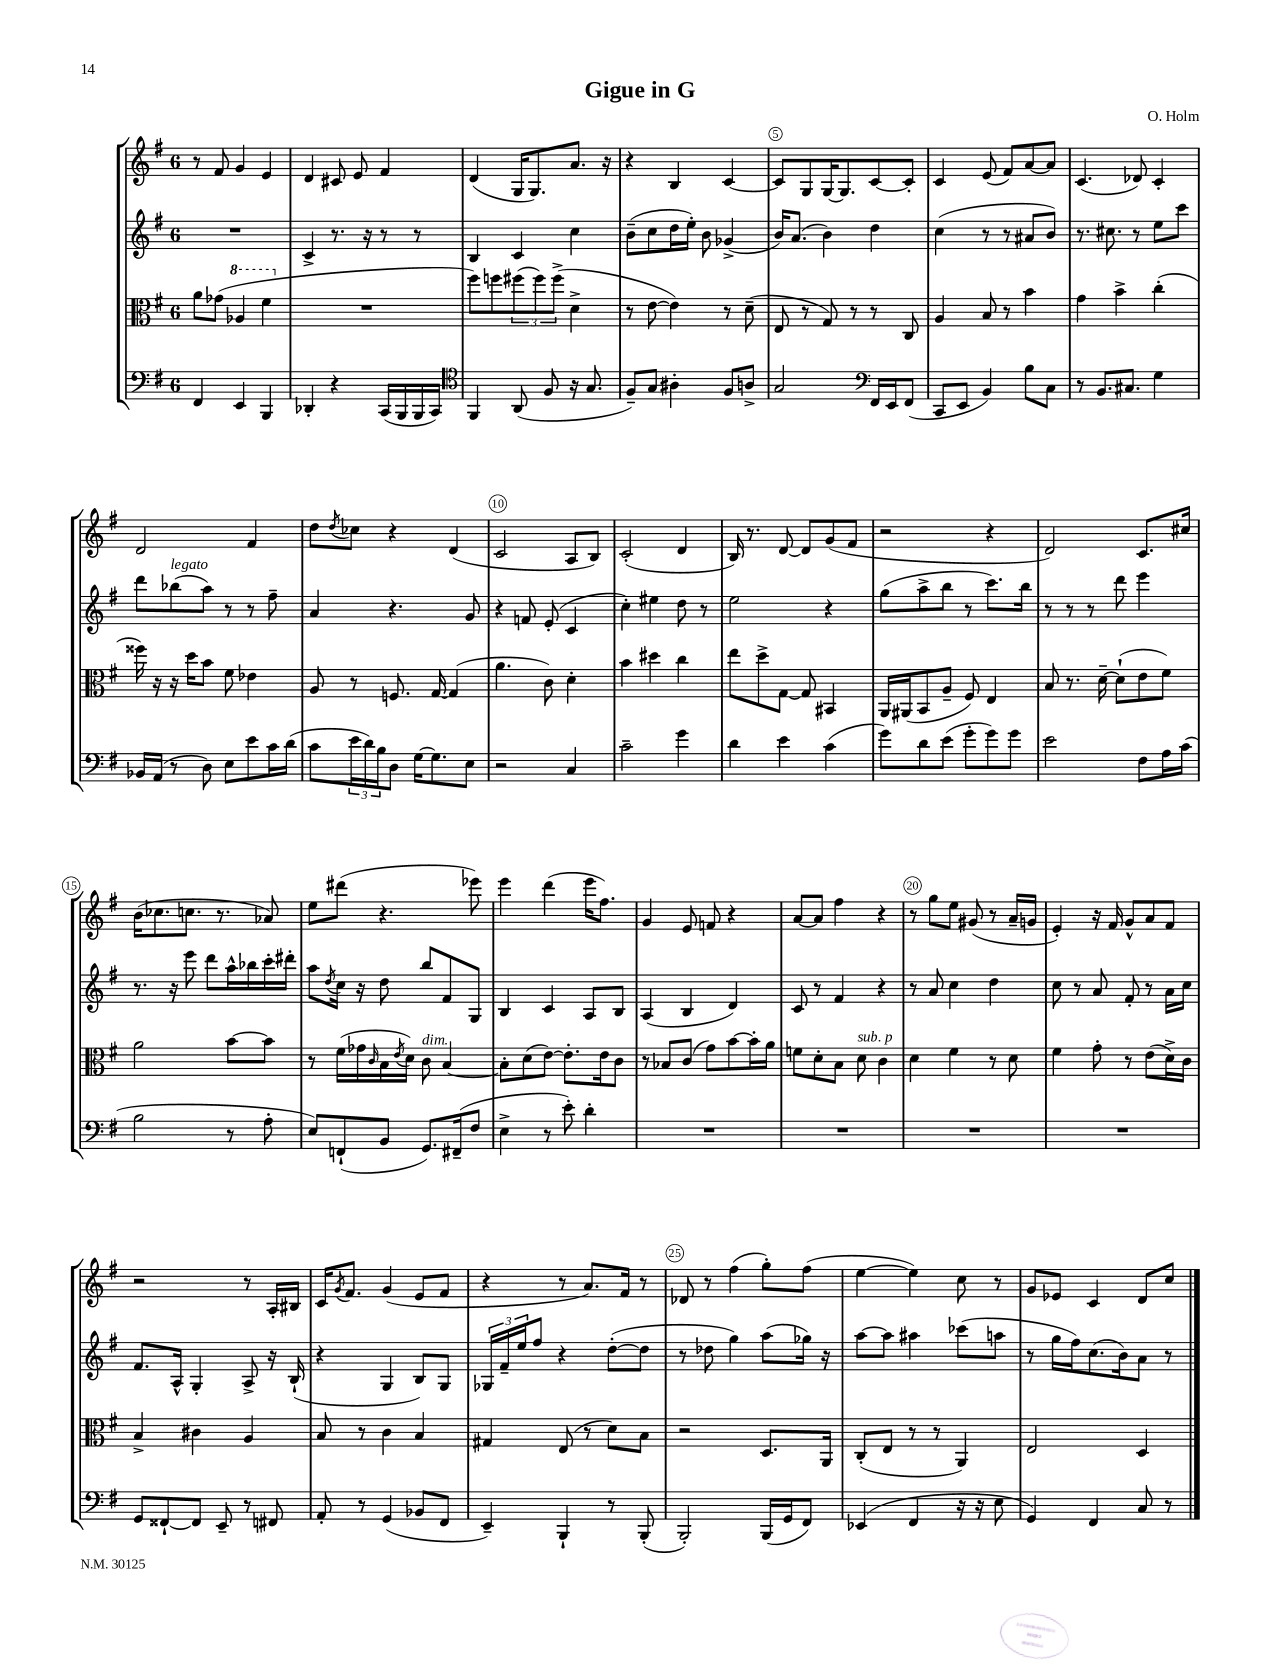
\header { title = "Gigue in G" composer = "O. Holm" }
<<
\new StaffGroup <<
\new Staff = "s0" {
    \clef treble \key g \major \once \override Staff.TimeSignature.style = #'single-digit \time 6/8
    r8 fis'8 g'4 e'4 |
    d'4 cis'8 e'8 fis'4 |
    d'4( g16 g8.) a'8. r16 |
    r4 b4 c'4~ |
    c'8 g8 g16~ g8. c'8~ c'8-. |
    c'4 e'8( fis'8) a'8~ a'8 |
    c'4.( des'8) c'4-. |
    d'2 fis'4 |
    d''8 \acciaccatura { d''8 } ces''8 r4 d'4( |
    c'2 a8 b8) |
    c'2-.( d'4 |
    b16) r8. d'8~ d'8 g'8( fis'8 |
    r2 r4 |
    d'2) c'8. cis''16 |
    b'16( ces''8. c''8. r8. aes'8) |
    e''8 dis'''8( r4. ees'''8) |
    e'''4 d'''4( e'''16 fis''8.) |
    g'4 e'8 f'8 r4 |
    a'8~ a'8 fis''4 r4 |
    r8 g''8 e''8 gis'8( r8 a'16-- g'16 |
    e'4-.) r16 fis'16 g'8-^ a'8 fis'8 |
    r2 r8 a16-. bis16 |
    c'16 \acciaccatura { g'8 } fis'8. g'4( e'8 fis'8 |
    r4 r8 a'8.) fis'16 r8 |
    des'8 r8 fis''4( g''8-.) fis''8( |
    e''4~ e''4) c''8 r8 |
    g'8 ees'8 c'4 d'8 c''8 \bar "|." |
}
\new Staff = "s1" {
    \clef treble \key g \major \once \override Staff.TimeSignature.style = #'single-digit \time 6/8
    R2. |
    c'4-> r8. r16 r8 r8 |
    b4 c'4 c''4 |
    b'8--( c''8 d''16 e''16-.) b'8 ges'4->( |
    b'16) a'8.( b'4) d''4 |
    c''4( r8 r8 ais'8 b'8) |
    r8. cis''8. r8 e''8 c'''8 |
    d'''8 bes''8^\markup { \italic "legato" }( a''8) r8 r8 fis''8-- |
    a'4 r4. g'8 |
    r4 f'8 e'8-.( c'4 |
    c''4-.) eis''4 d''8 r8 |
    e''2 r4 |
    g''8( a''8-> b''8 r8 c'''8.) b''16 |
    r8 r8 r8 d'''8 e'''4 |
    r8. r16 e'''8 d'''8 a''16-^ bes''16 c'''16-. dis'''16-. |
    a''8 \acciaccatura { d''8 } c''16 r16 d''8 b''8 fis'8 g8 |
    b4 c'4 a8 b8 |
    a4( b4 d'4) |
    c'8 r8 fis'4 r4 |
    r8 a'8 c''4 d''4 |
    c''8 r8 a'8 fis'8-. r8 a'16 c''16 |
    fis'8. a16-^ g4-. a8-> r16 b16-!( |
    r4 g4 b8) g8 |
    \tuplet 3/2 { ges16 fis'16-- e''16 } fis''8 r4 d''8~-.( d''8 |
    r8 des''8 g''4) a''8( ges''16) r16 |
    a''8~ a''8 ais''4 ces'''8( a''8 |
    r8 g''16 fis''16) c''8.( b'16) a'8 r8 \bar "|." |
}
\new Staff = "s2" {
    \clef alto \key g \major \once \override Staff.TimeSignature.style = #'single-digit \time 6/8
    a'8 ges'8( \ottava #1 aes'4 fis''4 \ottava #0 |
    R2. |
    fis''8) f''8 \tuplet 3/2 { fis''8( fis''8) fis''8->( } d'4-> |
    r8 e'8~ e'4) r8 d'8--( |
    e8 r8 g8) r8 r8 c8 |
    a4 b8 r8 b'4 |
    g'4 b'4-> c''4-.( |
    fisis''16) r16 r16 d''16 b'8 fis'8 ees'4 |
    a8 r8 f8. g16~ g4( |
    a'4. c'8) d'4-. |
    b'4 dis''4 c''4 |
    e''8 d''8-> g8~ g8 bis,4 |
    a,16 ais,16( b,8 a8-- fis8) e4 |
    b8 r8. d'16~-- d'8-!( e'8 fis'8) |
    a'2 b'8~ b'8 |
    r8 fis'16( ges'16 \grace { c'16 } b16 \acciaccatura { e'8 } d'16) c'8^\markup { \italic "dim." } b4~ |
    b8-. d'8( e'8~) e'8.-. e'16 c'8 |
    r8 bes8 c'8( g'8) b'8~ b'16-. a'16 |
    f'8 d'8-. b8 d'8^\markup { \italic "sub. p" } c'4 |
    d'4 fis'4 r8 d'8 |
    fis'4 g'8-. r8 e'8( d'16->) c'16 |
    b4-> cis'4 a4 |
    b8 r8 c'4 b4 |
    gis4 e8( r8 d'8) b8 |
    r2 d8. a,16 |
    c8-.( e8 r8 r8 a,4) |
    e2 d4 \bar "|." |
}
\new Staff = "s3" {
    \clef bass \key g \major \once \override Staff.TimeSignature.style = #'single-digit \time 6/8
    fis,4 e,4 b,,4 |
    des,4-. r4 c,16( b,,16 b,,16 c,16) |
    \clef tenor fis,4 a,8( fis8 r16 g8. |
    fis8--) g8 ais4-. fis8 a8-> |
    g2 \clef bass fis,16 e,16 fis,8( |
    c,8 e,8 b,4) b8 c8 |
    r8 b,8. cis8. g4 |
    bes,16 a,16( r8 d8) e8 e'8 c'16 d'16( |
    c'8 \tuplet 3/2 { e'16 d'16) b16 } d8 g16~ g8. e8 |
    r2 c4 |
    c'2-- g'4 |
    d'4 e'4 c'4( |
    g'8) d'8 e'8( g'8-. g'8) g'8 |
    e'2 fis8 a16 c'16( |
    b2 r8 a8-. |
    e8) f,8-!( b,8 g,8.) fis,16--( fis8 |
    e4-> r8 e'8-.) d'4-. |
    R2. |
    R2. |
    R2. |
    R2. |
    g,8 fisis,8~-! fisis,8 e,8-- r8 fis,8 |
    a,8-. r8 g,4( bes,8 fis,8 |
    e,4--) b,,4-! r8 b,,8-.( |
    b,,2-.) b,,16( g,16 fis,8) |
    ees,4( fis,4 r16 r16 e8 |
    g,4) fis,4 c8 r8 \bar "|." |
}
>>
>>
\layout { \context { \Score \override BarNumber.break-visibility = ##(#f #t #t) barNumberVisibility = #(every-nth-bar-number-visible 5) \override BarNumber.stencil = #(make-stencil-circler 0.1 0.3 ly:text-interface::print) } }
